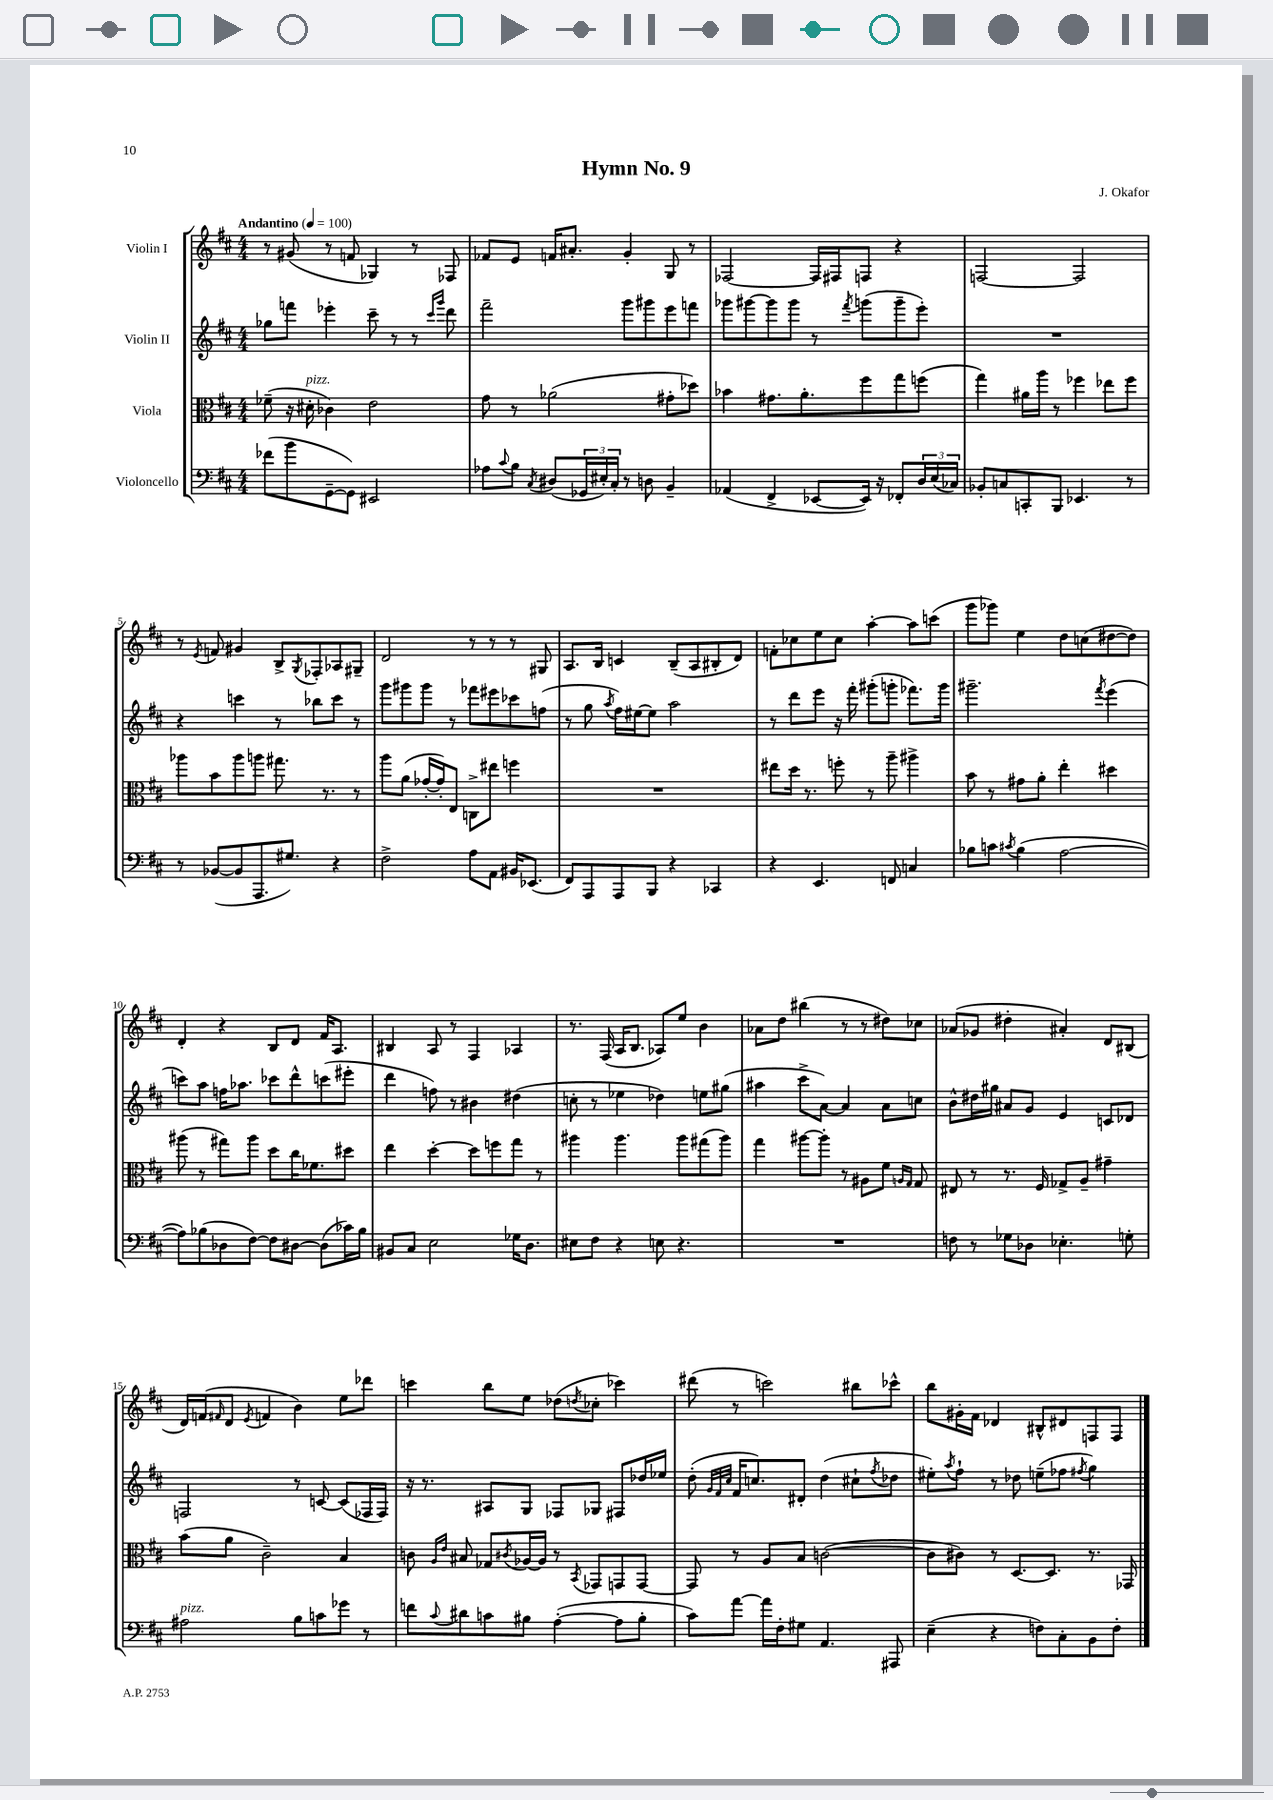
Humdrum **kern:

**kern	**kern	**kern	**kern
*part4	*part3	*part2	*part1
*staff4	*staff3	*staff2	*staff1
*I"Violoncello	*I"Viola	*I"Violin II	*I"Violin I
*clefF4	*clefC3	*clefG2	*clefG2
*k[f#c#]	*k[f#c#]	*k[f#c#]	*k[f#c#]
*M4/4	*M4/4	*M4/4	*M4/4
*MM100	*MM100	*MM100	*MM100
=1	=1	=1	=1
!	!	!	!LO:TX:a:B:t=Andantino
(8f-X\L	(8f-X~\	8gg-X\L	8r
8b\	16r	8fffn\J	(8g#X/
!	!LO:TX:a:i:t=pizz.	!	!
.	16d#X'\	.	.
[8GG~\	4c-X\)	4eee-X'\	8r
8GG\J])	.	.	8fn/
2EE#X/	2e\	8ccc#~\	4G-X/)
.	.	8r	.
.	.	8r	8r
.	.	16qqccc#/LL	.
.	.	16qqggg/JJ	.
.	.	8ddd\	8F-X/
=2	=2	=2	=2
8A-X\L	8g\	2fff#~\	8f-X/L
8qqc#/	.	.	.
8B\J	8r	.	8e/J
8qC#/	.	.	.
(8D#X/L	(2a-X\	.	16fn/KL
.	.	.	8.a#X'/J
24GG-X/L	.	.	.
24E#X'/)	.	.	.
24C#'/JJ	.	.	.
8r	.	8ggg\L	4g'/
8Dn\	.	8ggg#X\	.
4BB~/	8g#X'\L	8eee\	8G/
.	8dd-X\J)	8fffn\J	8r
=3	=3	=3	=3
(4AA-X/	4b-X\	8ggg-X\L	[2F-X/
.	.	[8ggg#X\	.
4FF#^/	8.g#X\L	8ggg#\]	.
.	.	8ggg#\J	.
.	8.a'\	.	.
[8EE-X/L	.	8r	16F-/LL]
.	.	.	16F#X/J
.	.	8qfff#/	.
16EE-/Jk])	8ff#\	(8gggn\L	8Fn/J
16r	.	.	.
8FF-X'/L	8gg\	8ggg~\	4r
24D/L	(8ffn\J	8eee'\J)	.
(24E/	.	.	.
24C-X/JJ)	.	.	.
=4	=4	=4	=4
8BB-X'/L	4gg\)	1r	[2Fn/
8Cn/	.	.	.
8CCn'/	16a#X\LL	.	.
.	16aa\JJ	.	.
8BBB/J	8r	.	.
4.EE-X/	4ff-X\	.	2F/]
.	8ee-X\L	.	.
8r	8ff-\J	.	.
!!LO:LB:g=z
=5	=5	=5	=5
8r	8aa-X\L	4r	8r
.	.	.	8qe/
([8BB-X/L	8b\	.	8fn/
8BB-/]	8aa-\	4cccn\	4g#X/
8.AAA/	8aan\J	.	.
.	8.gg#X\	8r	8B^/L
8.G#X/J)	.	.	.
.	.	.	8qG/
.	.	8bb-X\L	8F-X'/
.	8.r	.	.
4r	.	8ccc\J	8A-X/
.	8r	8r	8G#X~/J
=6	=6	=6	=6
2F#^\	8aa\L	8ggg\L	2d/
.	(8a\J	8ggg#X\	.
.	[16g-X'/LL	8ggg#\J	.
.	16g-'/J])	.	.
.	8E/J	8r	.
8A\L	8Cn^\L	8fff-X\L	8r
8AA\J	8ee#X\J	8eee#X\	8r
16BB#X/KL	4ffn\	8ccc-X\	8r
(8.EE-X/J	.	.	.
.	.	(8ffn\J	8G#X/
=7	=7	=7	=7
8FF#/L)	1r	8r	8.A/L
8AAA/	.	8gg\	.
.	.	.	16B/Jk
.	.	8qaa/	.
8AAA/	.	16ff#\LL)	4cn/
.	.	[16ee#X\J	.
8BBB/J	.	8ee#\J]	.
4r	.	2aa\	(8B~/L
.	.	.	8A/
4CC-X/	.	.	8B#X'/
.	.	.	8d/J)
=8	=8	=8	=8
4r	8ee#X\L	8r	8fn'\L
.	16dd\Jk	8ddd\L	8cc-X\
.	8.r	.	.
4.EE/	.	8eee\J	8ee\
.	8ffn'\	16r	8cc-\J
.	.	16fff#'\	.
.	8r	(8ggg#X'\L	[4aa'\
8FFn/	8aa~\	8gggn'\J	.
4Cn/	4aa#X^\	8.fff-X\L)	8aa\L]
.	.	.	(8cccn\J
.	.	16ggg\Jk	.
=9	=9	=9	=9
8B-X\L	8b\	2.ggg#X~\	8ggg\L
8cn\J	8r	.	8ggg-X\J)
8qc#X/	.	.	.
(4B-\	8g#X\L	.	4ee\
.	8a'\J	.	.
[2A\	4ee'\	.	8dd\L
.	.	.	(8ccn\
.	.	8qfff#/	.
.	4dd#X\	(4eee\	[8dd#X\
.	.	.	8dd#\J])
!!LO:LB:g=z
=10	=10	=10	=10
8A\L])	(8aa#X\	8cccn\L)	4d'/
(8B-X\	8r	8aa\J	.
8D-X\	8gg#X\L)	16ffn\KL	4r
.	.	8.aa-X\J	.
[8F#\J)	8aa#\J	.	.
8F#\L]	8dd\L	8ccc-X\L	8B/L
[8D#X\J	16cc#\K	8ddd^^\	8d/J
.	8.f-X\	.	.
(8D#\L]	.	(8cccn\	16f#/KL
.	.	.	8.A/J
16c-X\L)	8dd#X\J	8eee#X'\J	.
16B-\JJ	.	.	.
=11	=11	=11	=11
8BB#X/L	4ee\	4ddd\	4B#X/
8C#/J	.	.	.
2E\	[4dd'\	8ffn\)	8A/
.	.	8r	8r
.	8dd\L]	4b#X\	4F#/
.	8ffn\	.	.
16G-X\KL	8gg\J	(4dd#X\	4A-X/
8.D\J	.	.	.
.	8r	.	.
=12	=12	=12	=12
8E#X\L	4aa#X\	8ccn'\	8.r
8F#\J	.	8r	.
.	.	.	(16F#/
4r	4.aa#\	4ee-X\	16A/KL
.	.	.	8.B/J
8En\	.	4dd-X\)	8A-X/L)
4.r	8aa#\L	.	8ee/J
.	(8gg#X\	8een\L	4b\
.	8aa#\J)	(8gg#X\J	.
=13	=13	=13	=13
1r	4gg\	4aa#X\	8a-X\L
.	.	.	8dd\J
.	[8aa#X\L	8ccc#^\L	(4bb#X\
.	8aa#'\J]	[8a\J)	.
.	8r	4a/]	8r
.	8A#X\L	.	8r
.	8f#\J	8a\L	8dd#X\L)
.	16qqAn/LL	.	.
.	16qqG/JJ	.	.
.	8G/	8ccn\J	8cc-X\J
=14	=14	=14	=14
8Fn\	8E#X/	8b^^\L	(8a-X/L
8r	8r	16dd#X\L	8g-X/J
.	.	16gg#X\JJ	.
8G-X\L	8.r	8a#X/L	4dd#X'\
8D-X\J	.	8g/J	.
.	16F#/	.	.
4.E-X'\	8G-X^/L	4e/	4a#X'/)
.	8A~/J	.	.
.	4g#X~\	8cn/L	8d/L
8Gn'\	.	8d-X/J	(8B#X/J
!!LO:LB:g=z
=15	=15	=15	=15
!LO:TX:a:i:t=pizz.	!	!	!
2A#X\	(8b\L	2Fn/	16d/LL)
.	.	.	(16fn/J
.	.	.	16qqf#X/
.	8a\J	.	8d/J
.	.	.	8qe/
.	2c#~\)	.	4fn/
8B\L	.	8r	4b\)
8cn\	.	[8cn/	.
8g-X\J	4B/	(8c/L]	8ee\L
8r	.	16F-X/L	8ddd-X\J
.	.	16F-/JJ)	.
=16	=16	=16	=16
8fn\L	8cn\	16r	4cccn\
.	.	8.r	.
.	16qqA/LL	.	.
8qqc#/	16qqe/JJ	.	.
8d#X\	8B#X/	.	.
8cn\	8G-X/L	8A#X/L	8bb\L
.	8qc#X/	.	.
8B#X\J	[16A-X/L	8G/J	8ee\J
.	16A-/JJ]	.	.
([4A'\	8r	8F-X/L	(8dd-X\L
.	8qBB/	.	8qddn/
.	8GG-X/L	8G-X/J	8cc-X'\J
8A\L]	8GGn/	8F#X/L	4ccc-X\)
8B#'\J	[8GG/J	16dd-X/L	.
.	.	16ee-X/JJ	.
=17	=17	=17	=17
8c#\L)	8GG/]	(8dd'\	(8ddd#X\
.	.	32qqg/LLL	.
.	.	32qqf#/	.
.	.	32qqcc#/JJJ	.
[8a\J	8r	16f#/KL	8r
.	.	8.ccn/)	.
16a\LL]	8A/L	.	2cccn\)
16F#'\J	.	.	.
8G#X\J	8B/J	8d#X'/J	.
4.AA/	([2cn\	(4dd\	.
.	.	8cc#X`\L	8bb#X\L
.	.	8qff#/	.
8AAA#X/	.	8dd-X\J	8ccc-X^^\J
=18	=18	=18	=18
(4E~\	8c\L]	8ee#X'\L)	8bb\L
.	.	8qaa/	.
.	8c#X\J)	8ff#`\J	16g#X'\L
.	.	.	16f#\JJ
4r	8r	8r	4d-X/
.	[8.D/L	8dd-X\	.
8Fn\L)	.	(8een~\L	8B#X^^/L
.	8.D/J]	.	.
8C#'\	.	8ff-X\J	8d#X/
.	.	8qff#X/	.
8BB\	8.r	4gg\)	8Fn/
8F'\J	.	.	8F/J
.	16GG-X/	.	.
==	==	==	==
*-	*-	*-	*-
